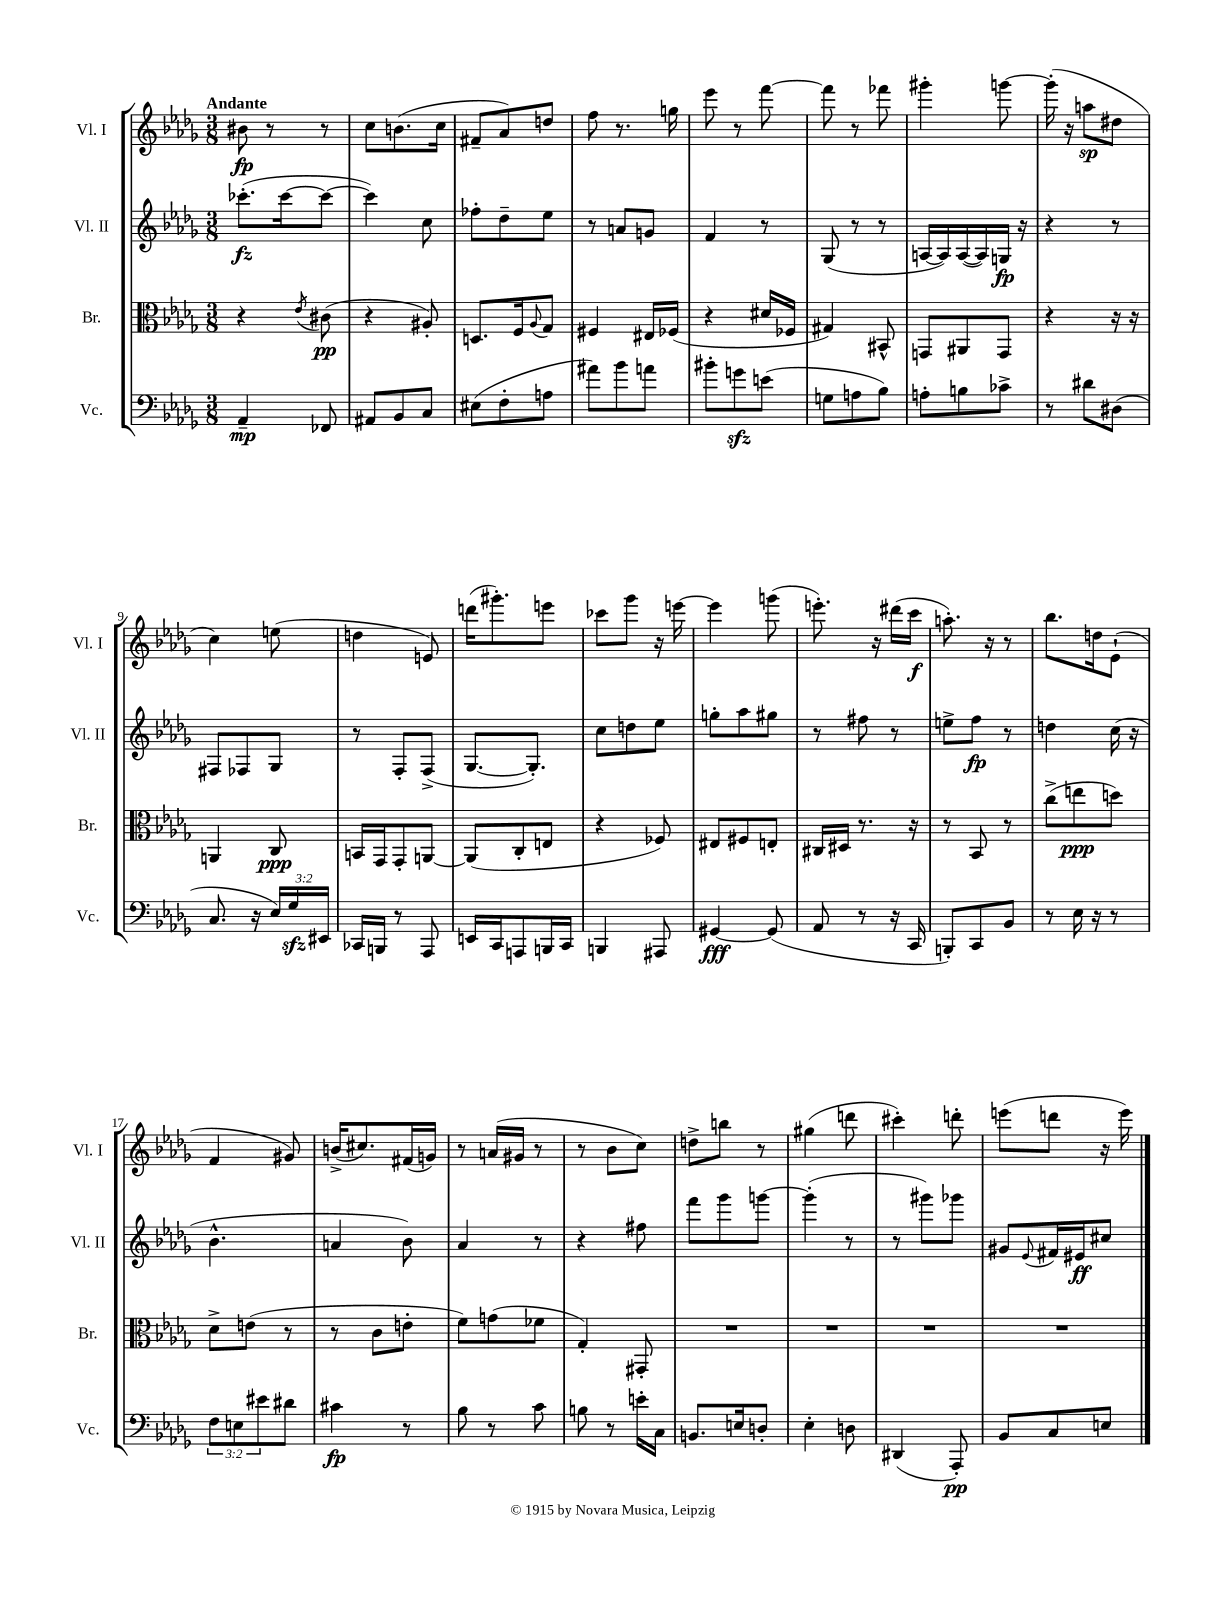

**kern	**dynam	**kern	**dynam	**kern	**dynam	**kern	**dynam
*part4	*part4	*part3	*part3	*part2	*part2	*part1	*part1
*staff4	*staff4	*staff3	*staff3	*staff2	*staff2	*staff1	*staff1
*I"Vc.	*	*I"Br.	*	*I"Vl. II	*	*I"Vl. I	*
*I'Vc.	*	*I'Br.	*	*I'Vl. II	*	*I'Vl. I	*
*clefF4	*	*clefC3	*	*clefG2	*	*clefG2	*
*k[b-e-a-d-g-]	*	*k[b-e-a-d-g-]	*	*k[b-e-a-d-g-]	*	*k[b-e-a-d-g-]	*
*M3/8	*	*M3/8	*	*M3/8	*	*M3/8	*
=1	=1	=1	=1	=1	=1	=1	=1
!	!	!	!	!	!	!LO:TX:a:B:t=Andante	!
4AA-~/	mp	4r	.	(8.ccc-X'\L	fz	8b#X\	fp
.	.	.	.	.	.	8r	.
.	.	.	.	[16ccc-\k	.	.	.
.	.	8qe-/	.	.	.	.	.
8FF-X/	.	(8c#X\	pp	8ccc-\J_	.	8r	.
=2	=2	=2	=2	=2	=2	=2	=2
8AA#X/L	.	4r	.	4ccc-\])	.	8cc\L	.
8BB-/	.	.	.	.	.	(8.bn\	.
8C/J	.	8A#X'/)	.	8cc\	.	.	.
.	.	.	.	.	.	16cc\Jk	.
=3	=3	=3	=3	=3	=3	=3	=3
(8E#X\L	.	8.Dn/L	.	8ff-X'\L	.	8f#X~/L	.
8F'\	.	.	.	8dd-~\	.	8a-/)	.
.	.	16F/k	.	.	.	.	.
.	.	8qqA-/	.	.	.	.	.
8An\J	.	8G-/J	.	8ee-\J	.	8ddn/J	.
=4	=4	=4	=4	=4	=4	=4	=4
8a#X\L)	.	4F#X/	.	8r	.	8ff\	.
8b-\	.	.	.	8an/L	.	8.r	.
8an\J	.	16E#X/LL	.	8gn/J	.	.	.
.	.	(16F-X/JJ	.	.	.	16ggn\	.
=5	=5	=5	=5	=5	=5	=5	=5
8b#X'\L	.	4r	.	4f/	.	8eee-\	.
8gnzz\	.	.	.	.	.	8r	.
(8en\J	.	16d#X/LL	.	8r	.	[8fff\	.
.	.	16F-X/JJ	.	.	.	.	.
=6	=6	=6	=6	=6	=6	=6	=6
8Gn\L	.	4G#X/)	.	(8G-/	.	8fff\]	.
8An\	.	.	.	8r	.	8r	.
8B-\J)	.	8BB#X^^/	.	8r	.	8fff-X\	.
=7	=7	=7	=7	=7	=7	=7	=7
8An'\L	.	8GGn/L	.	[16An/LL	.	4ggg#X'\	.
.	.	.	.	16A/])	.	.	.
8Bn\	.	8AA#X/	.	([16A/	.	.	.
.	.	.	.	16A/])	.	.	.
8c-X^\J	.	8GG/J	.	16Gn/JJ	fp	[8gggn\	.
.	.	.	.	16r	.	.	.
=8	=8	=8	=8	=8	=8	=8	=8
8r	.	4r	.	4r	.	(16ggg'\]	.
.	.	.	.	.	.	16r	.
8d#X\L	.	.	.	.	.	8aan\L	sp
(8D#X\J	.	16r	.	8r	.	8dd#X\J	.
.	.	16r	.	.	.	.	.
!!LO:LB:g=z
=9	=9	=9	=9	=9	=9	=9	=9
8.C/	.	4AAn/	.	8F#X/L	.	4cc\)	.
.	.	.	.	8F-X/	.	.	.
16r	.	.	.	.	.	.	.
24E-/LL)	.	8C/	ppp	8G-/J	.	(8een\	.
24G-zz/	.	.	.	.	.	.	.
24EE#X/JJ	.	.	.	.	.	.	.
=10	=10	=10	=10	=10	=10	=10	=10
16CC-X/LL	.	16BBn/LL	.	8r	.	4ddn\	.
16BBBn/JJ	.	16GG-/J	.	.	.	.	.
8r	.	8GG-'/	.	8F'/L	.	.	.
8AAA-/	.	[8AAn/J	.	(8F^/J	.	8en/)	.
=11	=11	=11	=11	=11	=11	=11	=11
16EEn/LL	.	(8AA/L]	.	[8.G-/L	.	(16dddn\KL	.
16CC/J	.	.	.	.	.	8.ggg#X'\)	.
8AAAn/	.	8C'/	.	.	.	.	.
.	.	.	.	8.G-'/J])	.	.	.
16BBBn/L	.	8En/J	.	.	.	8eeen\J	.
16CC/JJ	.	.	.	.	.	.	.
=12	=12	=12	=12	=12	=12	=12	=12
4BBBn/	.	4r	.	8cc\L	.	8ccc-X\L	.
.	.	.	.	8ddn\	.	8ggg-\J	.
8AAA#X/	.	8F-X/)	.	8ee-\J	.	16r	.
.	.	.	.	.	.	[16eeen\	.
=13	=13	=13	=13	=13	=13	=13	=13
[4GG#X/	fff	8E#X/L	.	8ggn'\L	.	4eee\]	.
.	.	8F#X/	.	8aa-\	.	.	.
(8GG#/]	.	8En'/J	.	8gg#X\J	.	(8gggn\	.
=14	=14	=14	=14	=14	=14	=14	=14
8AA-/	.	16C#X/LL	.	8r	.	8.eeen'\)	.
.	.	16D#X/JJ	.	.	.	.	.
8r	.	8.r	.	8ff#X\	.	.	.
.	.	.	.	.	.	16r	.
16r	.	.	.	8r	.	(16ddd#X\LL	.
16CC/	.	16r	.	.	.	16ccc\JJ	f
=15	=15	=15	=15	=15	=15	=15	=15
8BBBn'/L)	.	8r	.	8een^\L	.	8.aan'\)	.
8CC/	.	8BB-/	.	8ff\J	fp	.	.
.	.	.	.	.	.	16r	.
8BB-/J	.	8r	.	8r	.	8r	.
=16	=16	=16	=16	=16	=16	=16	=16
8r	.	(8cc^\L	.	4ddn\	.	8.bb-\L	.
16E-\	.	8een\	ppp	.	.	.	.
16r	.	.	.	.	.	16ddn\k	.
8r	.	8ddn\J)	.	(16cc\	.	(8e-`\J	.
.	.	.	.	16r	.	.	.
!!LO:LB:g=z
=17	=17	=17	=17	=17	=17	=17	=17
12F\L	.	8d-^\L	.	4.b-^^\	.	4f/	.
12En\	.	.	.	.	.	.	.
.	.	(8en\J	.	.	.	.	.
12e#X\	.	.	.	.	.	.	.
8d#X\J	.	8r	.	.	.	8g#X/)	.
=18	=18	=18	=18	=18	=18	=18	=18
4c#X\	fp	8r	.	4an/	.	(16bn^/KL	.
.	.	.	.	.	.	8.cc#X/)	.
.	.	8c\L	.	.	.	.	.
8r	.	8en'\J	.	8b-\)	.	(16f#X/L	.
.	.	.	.	.	.	16gn/JJ)	.
=19	=19	=19	=19	=19	=19	=19	=19
8B-\	.	8f\L)	.	4a-/	.	8r	.
8r	.	(8gn\	.	.	.	(16an/LL	.
.	.	.	.	.	.	16g#X/JJ	.
8c\	.	8f-X\J	.	8r	.	8r	.
=20	=20	=20	=20	=20	=20	=20	=20
8Bn\	.	4G-'/)	.	4r	.	8r	.
8r	.	.	.	.	.	8b-\L	.
16en'\LL	.	8GG#X'/	.	8ff#X\	.	8cc\J)	.
16C\JJ	.	.	.	.	.	.	.
=21	=21	=21	=21	=21	=21	=21	=21
8.BBn/L	.	4.r	.	8fff\L	.	8ddn^\L	.
.	.	.	.	8ggg-\	.	8bbn\J	.
16En/k	.	.	.	.	.	.	.
8Dn'/J	.	.	.	[8gggn\J	.	8r	.
=22	=22	=22	=22	=22	=22	=22	=22
4E-'\	.	4.r	.	(4ggg'\]	.	(4gg#X\	.
8Dn\	.	.	.	8r	.	8dddn\	.
=23	=23	=23	=23	=23	=23	=23	=23
(4DD#X/	.	4.r	.	8r	.	4ccc#X'\)	.
.	.	.	.	8ggg#X\L)	.	.	.
8AAA-'/)	pp	.	.	8ggg-X\J	.	8dddn'\	.
=24	=24	=24	=24	=24	=24	=24	=24
8BB-/L	.	4.r	.	8g#X/L	.	(8eeen\L	.
.	.	.	.	8qqe-/	.	.	.
8C/	.	.	.	16f#X/L	.	8dddn\J	.
.	.	.	.	16e#X/J	ff	.	.
8En/J	.	.	.	8cc#X/J	.	16r	.
.	.	.	.	.	.	16eee\)	.
==	==	==	==	==	==	==	==
*-	*-	*-	*-	*-	*-	*-	*-
